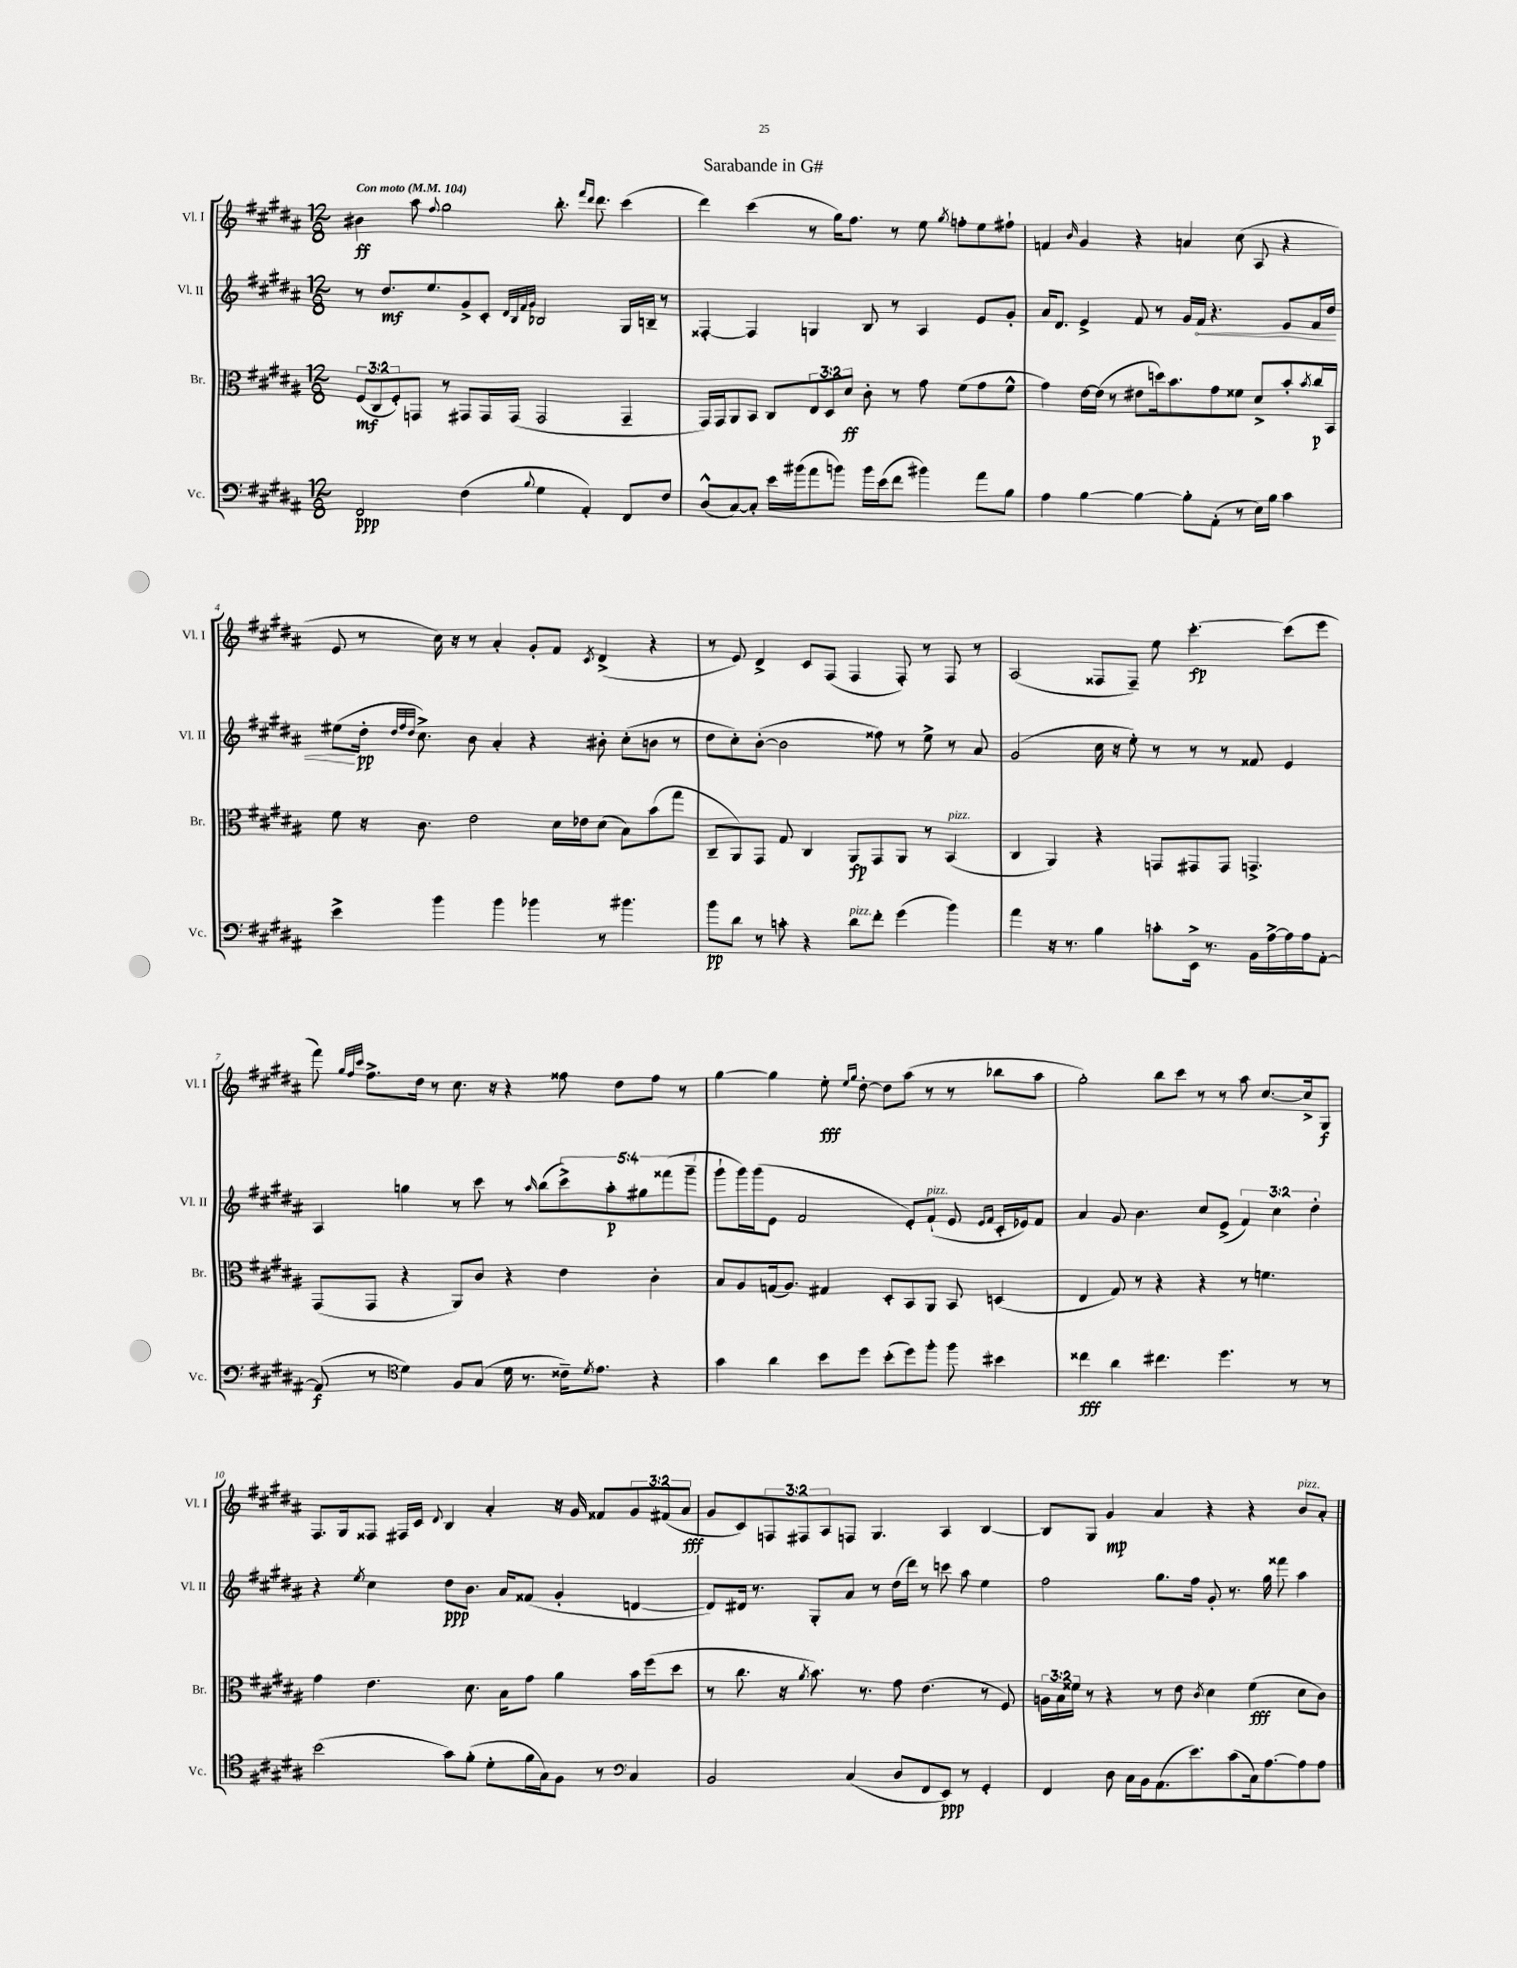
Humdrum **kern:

**kern	**kern	**kern	**kern
*staff4	*staff3	*staff2	*staff1
*clefF4	*clefC3	*clefG2	*clefG2
*k[f#c#g#d#a#]	*k[f#c#g#d#a#]	*k[f#c#g#d#a#]	*k[f#c#g#d#a#]
*M12/8	*M12/8	*M12/8	*M12/8
*MM104	*MM104	*MM104	*MM104
2FF#/	(12F#/L	8r	4b#\
.	12C#/	.	.
.	.	8.dd#/L	.
.	12F#'/)	.	.
.	8GG/J	.	8aa#\
.	.	8.ee/	.
.	.	.	8qqff#/
.	8r	.	2gg#\
(4F#\	8GG#/L	8g#^/	.
.	16GG#/L	8c#'/J	.
.	(16GG#/JJ	.	.
.	.	32qqd#/LLL	.
.	.	32qqB/	.
.	.	32qqf#/	.
8qqB/	.	32qqg#/JJJ	.
4G#\	2GG#/	2B-/	.
.	.	.	8.bb'\
4AA#'/)	.	.	.
.	.	.	16qqfff#/LL
.	.	.	16qqddd#/JJ
.	.	.	8.ddd#\
8FF#/L	4GG#~/	16G#/LL	(4ccc#\
.	.	16B~/JJ	.
8F#/J	.	8r	.
=	=	=	=
(8D#^^/L	16GG#/LL)	[4F##'/	4ddd#\)
.	16GG#/J	.	.
[8C#/)	8AA#/	.	.
8C#'/]J	8BB/J	4F##/]	(4ccc#\
16e\LL	8C#/L	.	.
(16b#\J	.	.	.
8a#\	12E/	4G/	8r
.	12D#/	.	.
8b\J)	.	.	16gg#\LK)
.	12d#/J	.	.
.	.	.	8.ff#\J
16b\LL	8c#'\	8B/	.
(16e\J	.	.	.
8f#\J	8r	8r	8r
4b#\)	8g#\	4A#/	8ee\
.	.	.	8qgg#/
.	(8f#\L	.	8ff'\L
8a#\L	8g#\	8e/L	8ee\
8B\J	8f#^^\J	8g#'/J	8ff#`\J
=	=	=	=
4A#\	4g#\)	16a#/LK	4f/
.	.	8.d#/J	.
.	.	.	16qqb/
[4B\	[16e\LL	4e^/	4g#/
.	(16e\]JJ	.	.
.	8r	.	.
4B\_	8e#\L	8f#/	4r
.	16dd\k)	8r	.
.	8.b\	.	.
8B'\]L	.	16g#/LL	4a/
.	.	16f#/JJ	.
(8AA#'\J	8g#\	4.r	.
8r	8f##\J	.	(8cc#\
16E\LL)	8d#^/L	.	8A#/
16B\JJ	.	.	.
4c#\	8b'/	8e/L	4r
.	8qb/	.	.
.	16cc#/L	16f#/L	.
.	16BB/JJ	16dd#/JJ	.
=	=	=	=
4e^\	8f#\	(8ee#\L	8e/
.	16r	16dd#'\Jk	8r
.	.	32qqdd#/LLL	.
.	.	32qqff#/	.
.	.	32qqdd#/JJJ	.
.	8.c#\	8.cc#^\)	.
4b\	.	.	16cc#\)
.	.	.	16r
.	2e\	8b\	8r
4b\	.	4a#'/	4a#'/
4b-\	.	4r	8g#'/L
.	16d#\LL	.	8f#/J
.	16e-\J	.	.
.	.	.	8qc#/
8r	(8d#\J	8b#'\	(4d#^/
4.b#\	8B\L)	(8cc#'\L	.
.	(8b\	8b\J	4r
.	8gg#\J	8r	.
=	=	=	=
8b\L	8C#~/L	8dd#\L	8r
8d#\J	8AA#/)	8cc#'\)	8e/)
8r	8GG#/J	([8b'\J	4d#^/
8c'\	8G#/	2b\]	.
4r	4C#/	.	8c#/L
.	.	.	(8F#/J
8d#\L	8AA#/L	.	4F#/
8f#'\J	8GG#/	8ff##\)	.
(4g#\	8AA#/J	8r	8F#'/)
.	8r	8ee^\	8r
4b\)	(4BB/	8r	8F#/
.	.	8a#/	8r
=	=	=	=
4a#\	4C#/	(2g#/	(2A#/
16r	4AA#/)	.	.
8.r	.	.	.
4B\	4r	16cc#\	8F##/L
.	.	16r	.
.	.	8ee'\)	8F##~/J)
8c'\L	8GG/L	8r	8ee\
16EE^\Jk	8GG#/	8r	[4.ccc#'\
8.r	.	.	.
.	8GG#/J	8r	.
16BB\LL	4.GG^/	8f##/	.
[16A#^\	.	.	.
16A#\]	.	4e/	(8ccc#\]L
16A#\J	.	.	.
[8AA#'\J	.	.	8eee\J
=	=	=	=
(8AA#/]	(8GG#/L	4A#/	8fff#\)
.	.	.	32qqgg#/LLL
.	.	.	32qqff#/
.	.	.	32qqccc#/JJJ
8r	8GG#/J	.	8.ff#^\L
*clefC4	*	*	*
4d#\)	4r	4gg\	.
.	.	.	16dd#\Jk
.	.	.	8r
8F#/L	8AA#/L)	8r	8.cc#\
(8G#/J	8c#/J	8ccc#\	.
.	.	.	16r
16d#\	4r	8r	4r
8.r	.	.	.
.	.	16qqaa#/	.
.	.	(8bb\L	.
16c##~\LK)	4e\	10ccc#^\)	8ff##\
8qd#/	.	.	.
8.e\J	.	.	.
.	.	10aa#'\	.
.	.	.	8dd#\L
.	.	10gg#\	.
4r	4c#'\	.	8ff##\J
.	.	(10fff##\	.
.	.	.	8r
.	.	10ggg#~\J	.
=	=	=	=
4g#\	8B/L	8ggg#`\L	[4gg#\
.	8A#/	16ggg#\L)	.
.	.	(16ggg#\J	.
4a#\	(16G/k	8e\J	4gg#\]
.	8.A#/J)	.	.
.	.	2f#/	.
8b\L	4G#/	.	8ee'\
.	.	.	16qqee/LL
.	.	.	16qqgg#/JJ
8dd#\J	.	.	[8dd#'\
(8b'\L	8D#'/L	.	8dd#\]L
8dd#\)	8BB/	8e'/L)	(8aa#\J
8ff#'\J	8AA#/J	(8f#`/J	8r
8ff#\	8BB/	8e/	8r
.	.	16qqe/LL	.
.	.	16qqf#/JJ	.
4b#\	(4D/	16c#'/LL	8bb-\L
.	.	16e-/J)	.
.	.	8f#/J	8aa#\J
=	=	=	=
4cc##\	4E/	4a#/	2gg#'\)
4a#\	8G#/)	8g#/	.
.	8r	4.b\	.
4.cc#\	4r	.	8bb\L
.	.	.	8ccc#\J
.	4r	8cc#/L	8r
4.dd#\	.	(8e^/J	8r
.	8r	6f#/)	8aa#\
.	4.f\	.	[8.cc#/L
.	.	6cc#\	.
8r	.	.	.
.	.	.	16cc#^/]k
.	.	6dd#'\	.
8r	.	.	8G#/J
=	=	=	=
(2b\	4g#\	4r	8.F#/L
.	.	.	16G#/k
.	.	8qee/	.
.	4.e\	4cc#\	8F##/J
.	.	.	16F#/LL
.	.	.	16c#/JJ
.	.	.	8qqd#/
8g#\L)	.	8dd#\L	4B/
(8f#'\J	8.d#\	8.b\J	.
8d#'\L	.	.	4a#'/
.	16B\LK	16a#/LK	.
16f#\L	8g#\J	(8f##/J	.
16G#\J)	.	.	.
8F#\J	4a#\	4g#'/	16r
.	.	.	16g#/
8r	.	.	8f##/L
*clefF4	*	*	*
4C#/	16b\LL	[4d/	12g#/
.	(16ff#\J	.	.
.	.	.	(12f#/
.	8dd#\J	.	.
.	.	.	12a#/J
=	=	=	=
2BB/	8r	8d/]L)	8g#/L
.	8.cc#\	16d#/Jk	8c#/)
.	.	8.r	.
.	.	.	12F/
.	16r	.	.
.	.	.	12F#/
.	8qa#/	.	.
.	8.b\)	8G#'/L	.
.	.	.	12A#/
(4C#/	.	8a#/J	8F/J
.	8.r	.	.
.	.	8r	4.G#/
8D#/L	8g#\	(16dd#\LL	.
.	.	16ddd#\JJ)	.
8FF#/	(4.e\	8r	.
8EE/J)	.	8ccc\	4A#/
8r	.	8aa#\	.
4GG#'/	8r	4ee\	[4B/
.	8F#/)	.	.
=	=	=	=
4FF#/	24A\LL	2ff#\	8B/]L
.	24B\	.	.
.	24f##\JJ	.	.
.	8r	.	8G#/J
8D#\	4r	.	4g#/
16C#\LL	.	.	.
16BB\J	.	.	.
(8.AA#\	8r	8.gg#\L	4a#/
.	8e\	.	.
8.e\)	.	16ff#\Jk	.
.	8qc#/	.	.
.	4d#\	8g#'/	4r
(8c#\	.	8.r	.
16C#\k)	(4f##\	.	4r
[8.A#\	.	16gg#\	.
.	.	8fff##\	.
8A#\]	8d#\L	4aa#\	8b/L
8A#\J	8c#\J)	.	8a#'/J
==	==	==	==
*-	*-	*-	*-
